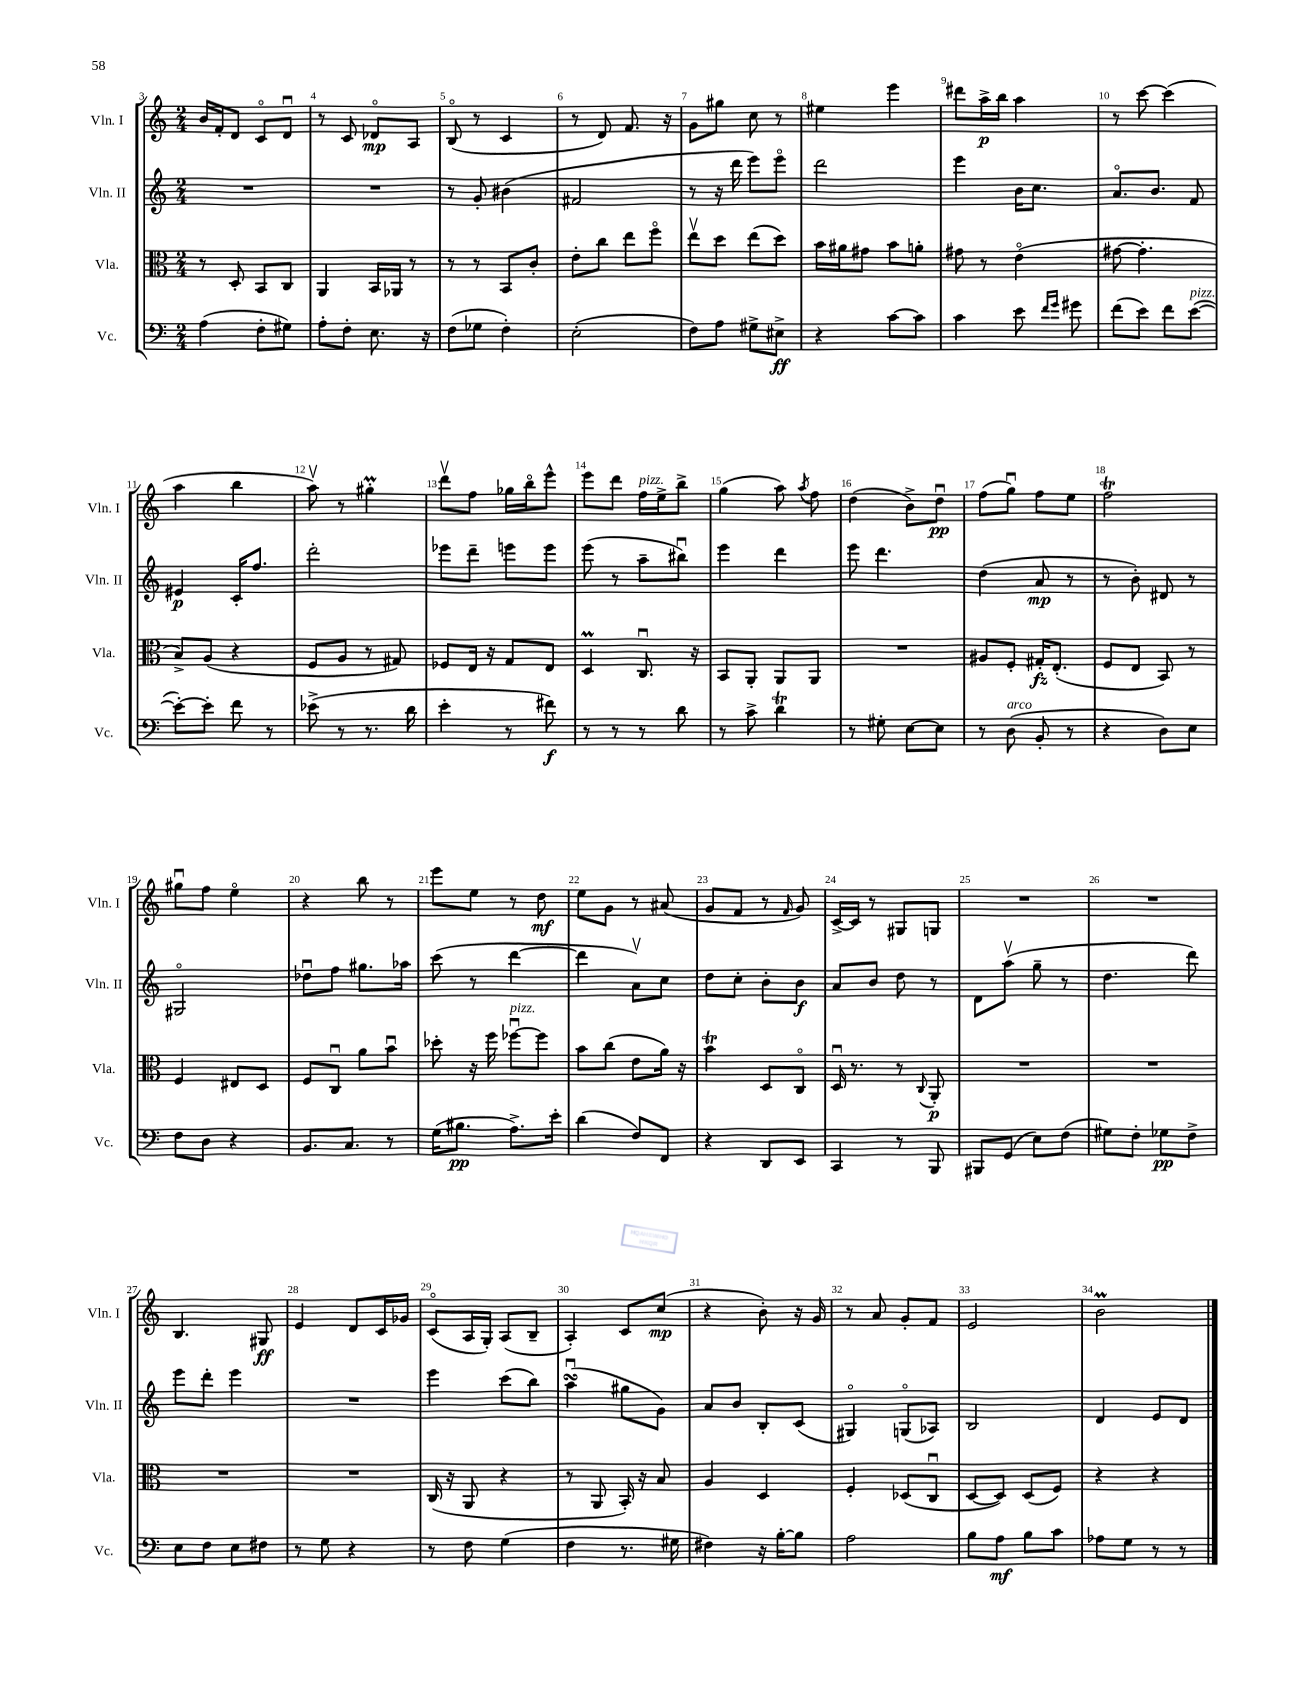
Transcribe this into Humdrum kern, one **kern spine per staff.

**kern	**kern	**kern	**kern
*staff4	*staff3	*staff2	*staff1
*clefF4	*clefC3	*clefG2	*clefG2
*k[]	*k[]	*k[]	*k[]
*M2/4	*M2/4	*M2/4	*M2/4
(4A	8r	2r	16b
.	.	.	16f'
.	8D'	.	8d
8F'	8BB	.	8co
8G#)	8C	.	8du
=	=	=	=
8A'	4AA	2r	8r
8F'	.	.	8c
8.E	16BB	.	8d-o
.	16AA-	.	.
.	8r	.	8A
16r	.	.	.
=	=	=	=
(8F	8r	8r	(8Bo
8G-	8r	8g'	8r
4F')	8BB	(4b#	4c
.	8c'	.	.
=	=	=	=
(2E'	8e'	2f#	8r
.	8cc	.	8d)
.	8ee	.	8.f
.	8ffo	.	.
.	.	.	16r
=	=	=	=
8F)	8eev	8r	8g
8A	8dd	16r	8gg#
.	.	16ddd	.
8G#^	(8ee	8eee)	8cc
8E#^	8dd)	8eeeo	8r
=	=	=	=
4r	16b	2ddd	4ee#
.	16a#	.	.
.	8g#	.	.
[8c	8b	.	4eee
8c]	8a'	.	.
=	=	=	=
4c	8g#	4eee	8ddd#
.	8r	.	16aa^
.	.	.	16bb
8e	(4eo	16b	4aa
.	.	8.cc	.
16qqf	.	.	.
16qqg	.	.	.
8g#	.	.	.
=	=	=	=
(8f	[8g#	8.ao	8r
8e)	4.g#']	.	[8ccc
.	.	8.b	.
8f	.	.	(4ccc]
([8e	.	8f	.
=	=	=	=
8e'_)	8B^)	4e#	4aa
8e']	(8A	.	.
8f	4r	16c'	4bb
.	.	8.ff	.
8r	.	.	.
=	=	=	=
(8e-^	8F	2ddd'	8aav)
8r	8A	.	8r
8.r	8r	.	4gg#'
.	8G#)	.	.
16d	.	.	.
=	=	=	=
4e'	8F-	8eee-	8dddv
.	16E	8ddd~	8ff
.	16r	.	.
8r	8G	8eee	16gg-
.	.	.	16bbo
8f#)	8E	8eee	8eee^^
=	=	=	=
8r	4D	(8eee	8eee
8r	.	8r	8ddd
8r	8.Cu	8aa~	16ff
.	.	.	16ee^
8d	.	8bb#u)	8bb^
.	16r	.	.
=	=	=	=
8r	8BB	4eee	(4gg
8c^	8AA'	.	.
4d	8AA	4ddd	8aa)
.	.	.	8qaa
.	8AA	.	8ff
=	=	=	=
8r	2r	8eee	(4dd
8G#'	.	4.ddd	.
[8E	.	.	8b^)
8E]	.	.	8ddu
=	=	=	=
8r	8A#	(4dd	(8ff
(8D	8F'	.	8ggu)
8BB'	16G#'	8a	8ff
.	(8.E'	.	.
8r	.	8r	8ee
=	=	=	=
4r	8F	8r	2ff
.	8E	8b')	.
8D)	8BB)	8d#	.
8E	8r	8r	.
=	=	=	=
8F	4F	2G#o	8gg#u
8D	.	.	8ff
4r	8E#	.	4eeo
.	8D	.	.
=	=	=	=
8.BB	8F	8dd-u	4r
.	8Cu	8ff	.
8.C	.	.	.
.	8a	8.gg#	8bb
8r	8bu	.	8r
.	.	16aa-	.
=	=	=	=
(16G	8dd-'	(8ccc	8eee
8.B#	.	.	.
.	16r	8r	8ee
.	16ff	.	.
8.A^)	[8ff-u	[4ddd	8r
.	8ff-]	.	8dd
16e'	.	.	.
=	=	=	=
(4d	8b	4ddd]	8ee
.	(8cc	.	8g
8F)	8e	8av)	8r
8FF	16a)	8cc	(8a#
.	16r	.	.
=	=	=	=
4r	4b	8dd	8g
.	.	8cc'	8f
8DD	8D	8b'	8r
.	.	.	16qqf
8EE	8Co	8b	8g)
=	=	=	=
4CC	16Du	8a	[16c^
.	8.r	.	16c]
.	.	8b	8r
8r	8r	8dd	8G#
.	8qqC	.	.
8BBB	8AA'	8r	8G
=	=	=	=
8BBB#	2r	8d	2r
(8GG	.	(8aav	.
8E)	.	8gg~	.
(8F	.	8r	.
=	=	=	=
8G#)	2r	4.dd	2r
8F'	.	.	.
8G-	.	.	.
8F^	.	8ddd)	.
=	=	=	=
8E	2r	8eee	4.B
8F	.	8ddd'	.
8E	.	4eee	.
8F#	.	.	8G#
=	=	=	=
8r	2r	2r	4e
8G	.	.	.
4r	.	.	8d
.	.	.	16c
.	.	.	16g-
=	=	=	=
8r	(16C	4eee	(8co
.	16r	.	.
8F	8AA	.	16A
.	.	.	16G')
(4G	4r	(8ccc	(8A
.	.	8bb)	8B~
=	=	=	=
4F	8r	(4aau	4A')
.	8AA	.	.
8.r	16BB')	8gg#	8c
.	16r	.	.
.	8B	8g)	(8cc
16G#	.	.	.
=	=	=	=
4F#)	4A	8a	4r
.	.	8b	.
16r	4D	8B'	8b')
[16B'	.	.	.
8B]	.	(8c	16r
.	.	.	16g
=	=	=	=
2A	4F'	4G#o)	8r
.	.	.	8a
.	(8D-	(8Go	8g'
.	8Cu	8A-)	8f
=	=	=	=
8B	[8D	2B	2e
8A	8D])	.	.
8B	(8D	.	.
8c	8F)	.	.
=	=	=	=
8A-	4r	4d	2b
8G	.	.	.
8r	4r	8e	.
8r	.	8d	.
==	==	==	==
*-	*-	*-	*-
